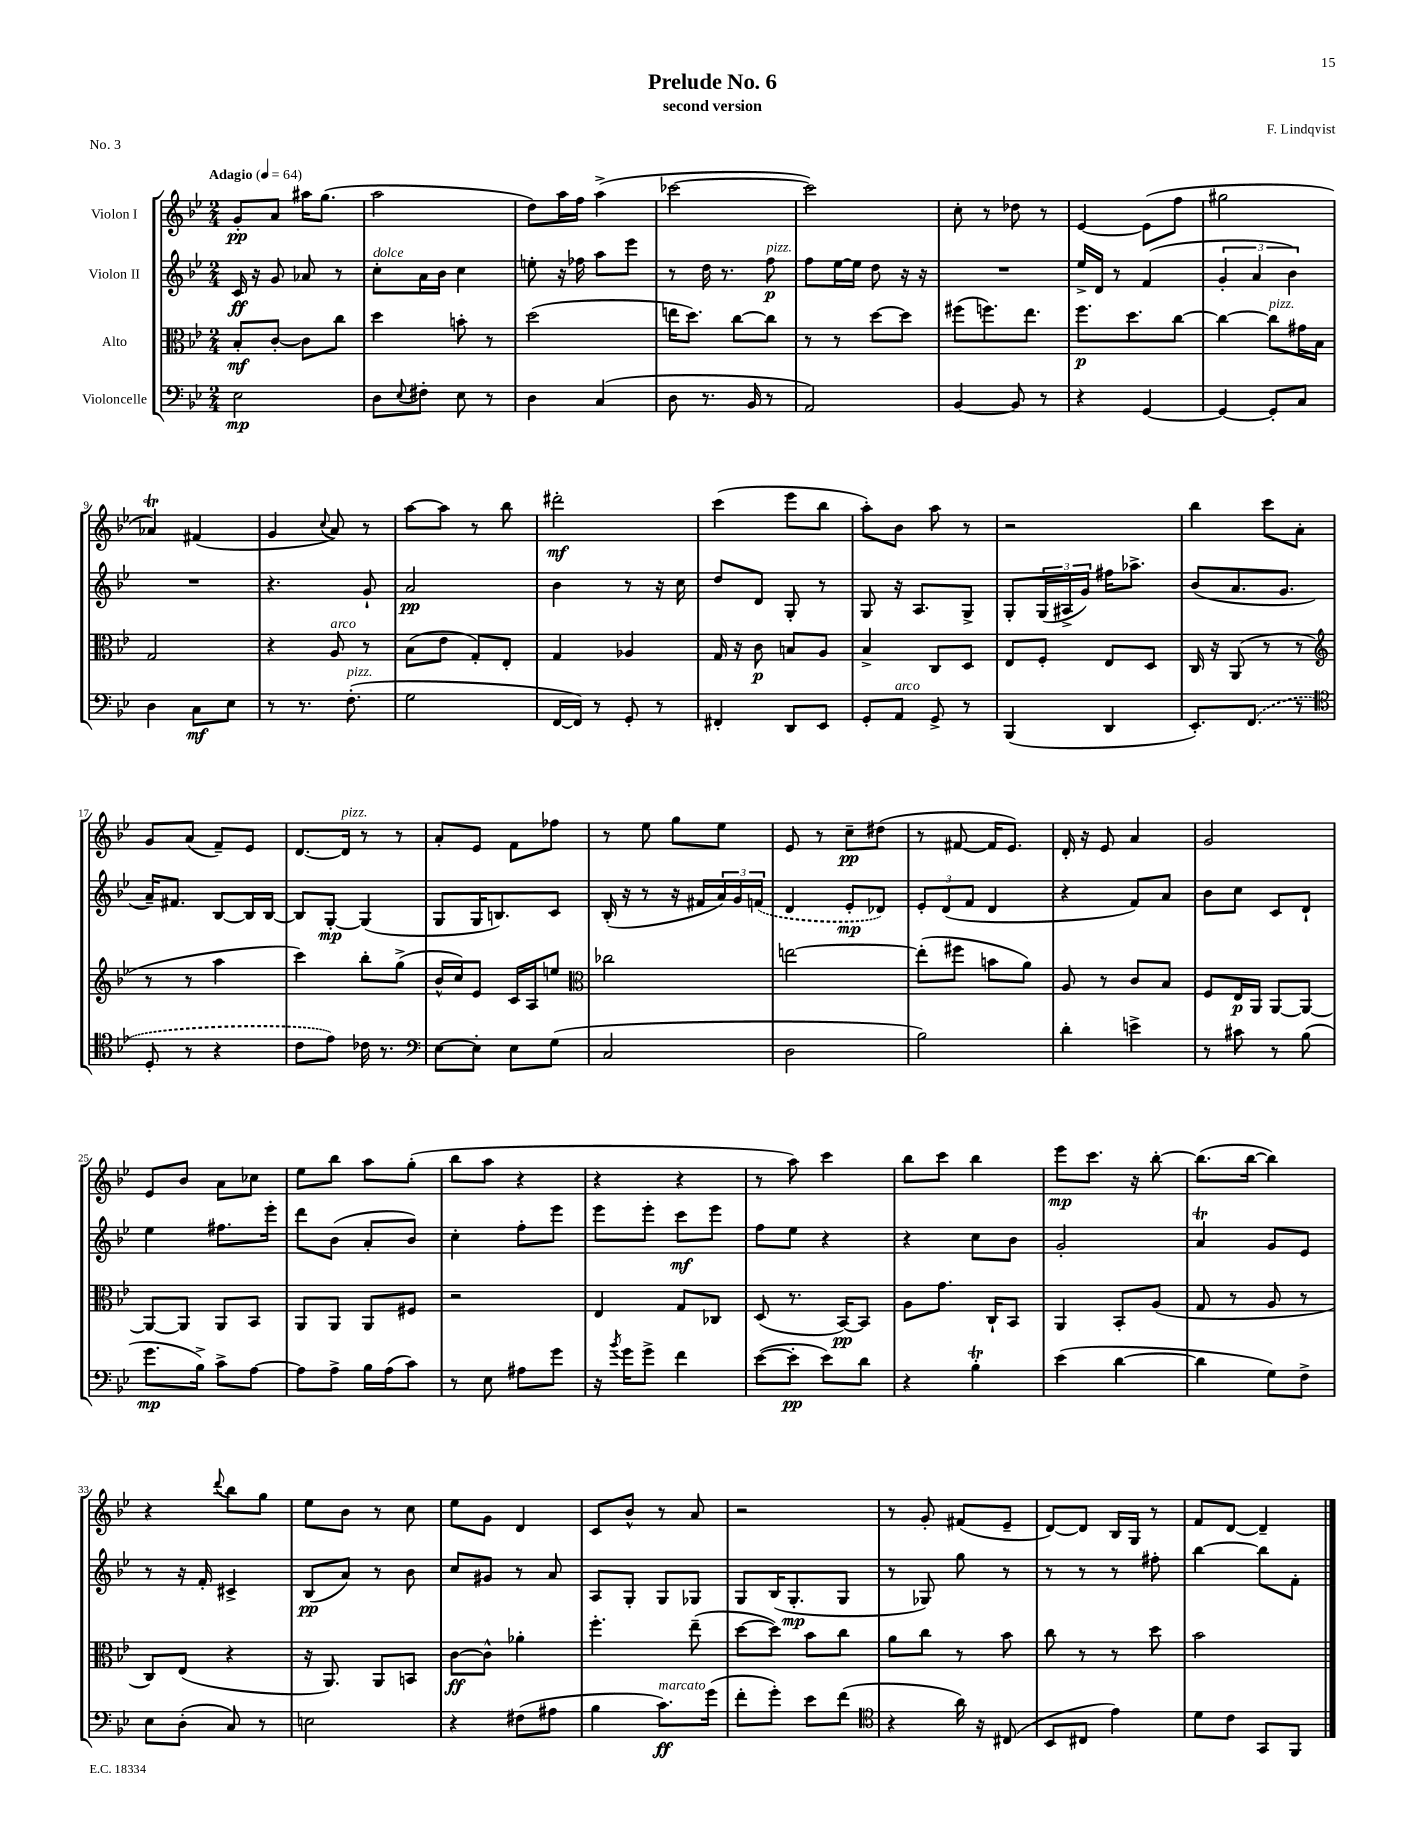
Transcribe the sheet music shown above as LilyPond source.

\header { title = "Prelude No. 6" composer = "F. Lindqvist" subtitle = "second version" piece = "No. 3" }
<<
\new StaffGroup <<
\new Staff = "s0" \with { instrumentName = "Violon I" } {
    \clef treble \key bes \major \numericTimeSignature \time 2/4 \tempo "Adagio" 4 = 64
    g'8-.\pp a'8 ais''16 g''8.( |
    a''2 |
    d''8) a''16 f''16 a''4->( |
    ces'''2~ |
    ces'''2) |
    c''8-. r8 des''8 r8 |
    ees'4~ ees'8( f''8 |
    gis''2 |
    aes'4\trill) fis'4( |
    g'4 \appoggiatura { c''8 } a'8) r8 |
    a''8~ a''8 r8 bes''8 |
    dis'''2-.\mf |
    c'''4( ees'''8 bes''8 |
    a''8-.) bes'8 a''8 r8 |
    r2 |
    bes''4 c'''8 a'8-. |
    g'8 a'8( f'8--) ees'8 |
    d'8.~ d'16^\markup { \italic "pizz." } r8 r8 |
    a'8-. ees'8 f'8 fes''8 |
    r8 ees''8 g''8 ees''8 |
    ees'8 r8 c''8--\pp dis''8( |
    r8 fis'8~ fis'16 ees'8.) |
    d'16-. r16 ees'8 a'4 |
    g'2 |
    ees'8 bes'8 a'8 ces''8 |
    ees''8 bes''8 a''8 g''8-.( |
    bes''8 a''8 r4 |
    r4 r4 |
    r8 a''8) c'''4 |
    bes''8 c'''8 bes''4 |
    ees'''8\mp c'''8. r16 bes''8~-. |
    bes''8.( bes''16~ bes''4) |
    r4 \appoggiatura { d'''8 } bes''8 g''8 |
    ees''8 bes'8 r8 c''8 |
    ees''8 g'8 d'4 |
    c'8 bes'8-^ r8 a'8 |
    r2 |
    r8 g'8-. fis'8( ees'8-- |
    d'8~) d'8 bes16 g16 r8 |
    f'8 d'8~ d'4-- \bar "|." |
}
\new Staff = "s1" \with { instrumentName = "Violon II" } {
    \clef treble \key bes \major \numericTimeSignature \time 2/4
    c'16\ff r16 g'8 aes'8 r8 |
    c''8-.^\markup { \italic "dolce" } a'16 bes'16 c''4 |
    e''8-. r16 fes''16 a''8 ees'''8 |
    r8 d''16 r8. f''8\p^\markup { \italic "pizz." } |
    f''8 ees''16~ ees''16 d''8 r16 r16 |
    R2 |
    ees''16-> d'16 r8 f'4( |
    \tuplet 3/2 { g'4-. a'4 bes'4) } |
    R2 |
    r4. g'8-! |
    a'2\pp |
    bes'4 r8 r16 c''16 |
    d''8 d'8 g8-. r8 |
    g8 r16 a8. g8-> |
    g8-. \tuplet 3/2 { g16( ais16-> g'16) } fis''16 aes''8.-> |
    bes'8( a'8. g'8. |
    a'16--) fis'8. bes8~ bes16 bes16~ |
    bes8 g8~-.\mp g4( |
    g8 g16 b8.) c'8 |
    bes16-.( r16 r8 r16 fis'16 \tuplet 3/2 { a'16) g'16 \once \slurDashed f'16( } |
    d'4 ees'8-.\mp des'8) |
    \tuplet 3/2 { ees'8-. d'8( f'8 } d'4 |
    r4 f'8) a'8 |
    bes'8 c''8 c'8 d'8-! |
    ees''4 fis''8. ees'''16-. |
    d'''8 bes'8( a'8-. bes'8) |
    c''4-. f''8-. ees'''8 |
    ees'''8 ees'''8-. c'''8\mf ees'''8 |
    f''8 ees''8 r4 |
    r4 c''8 bes'8 |
    g'2-. |
    a'4\trill g'8 ees'8 |
    r8 r16 f'16-. cis'4-> |
    bes8\pp( a'8) r8 bes'8 |
    c''8 gis'8 r8 a'8 |
    a8 g8-. g8 ges8 |
    g8 bes16( g8.-.\mp g8 |
    r8 ges8) g''8 r8 |
    r8 r8 r8 fis''8-. |
    bes''4~ bes''8 f'8-. \bar "|." |
}
\new Staff = "s2" \with { instrumentName = "Alto" } {
    \clef alto \key bes \major \numericTimeSignature \time 2/4
    bes8-.\mf c'8~-. c'8 c''8 |
    d''4 b'8-. r8 |
    d''2( |
    e''16 d''8.) c''8~ c''8 |
    r8 r8 d''8~ d''8 |
    fis''8( f''8.) ees''8. |
    f''8.\p d''8. c''8~ |
    c''4~ c''8^\markup { \italic "pizz." } gis'16 bes16 |
    g2 |
    r4 a8^\markup { \italic "arco" } r8 |
    bes8( ees'8 g8-.) ees8-. |
    g4 aes4 |
    g16 r16 c'8\p b8 a8 |
    bes4-> c8 d8 |
    ees8 f8-. ees8 d8 |
    c16 r16 a,8( r8 r8 |
    \clef treble r8 r8 a''4 |
    c'''4) bes''8-. g''8->( |
    bes'16-^ c''16) ees'8 c'16 a16 e''8 |
    \clef alto ces''2 |
    e''2~ |
    e''8-.( fis''8 b'8 a'8) |
    a8 r8 c'8 bes8 |
    f8 ees16\p a,16 a,8~ a,8~ |
    a,8~ a,8 a,8 bes,8 |
    a,8 a,8 a,8 fis8 |
    r2 |
    ees4 g8 ces8 |
    d8( r8. bes,16~\pp) bes,8 |
    a8 g'8. c16-! bes,8 |
    a,4 bes,8-. a8( |
    g8 r8 a8 r8 |
    c8) ees8( r4 |
    r16 a,8.) a,8 b,8 |
    c'8~\ff c'8-^ aes'4-. |
    f''4.-. ees''8--( |
    d''8~ d''8) bes'8 c''8 |
    a'8 c''8 r8 bes'8 |
    c''8 r8 r8 d''8 |
    bes'2 \bar "|." |
}
\new Staff = "s3" \with { instrumentName = "Violoncelle" } {
    \clef bass \key bes \major \numericTimeSignature \time 2/4
    ees2\mp |
    d8 \appoggiatura { ees8 } fis8-. ees8 r8 |
    d4 c4( |
    d8 r8. bes,16 r8 |
    a,2) |
    bes,4~ bes,8 r8 |
    r4 g,4~ |
    g,4~ g,8-. c8 |
    d4 c8\mf ees8 |
    r8 r8. f8.-.^\markup { \italic "pizz." }( |
    g2 |
    f,16~ f,16) r8 g,8-. r8 |
    fis,4-. d,8 ees,8 |
    g,8-. a,8^\markup { \italic "arco" } g,8-> r8 |
    bes,,4( d,4 |
    ees,8.-.) \once \slurDashed f,8.( r8 |
    \clef tenor d8-. r8 r4 |
    c'8 ees'8) ces'16 r8. |
    \clef bass ees8~ ees8-. ees8 g8( |
    c2 |
    d2 |
    bes2) |
    d'4-. e'4-> |
    r8 cis'8 r8 bes8( |
    g'8.\mp bes16->) c'8-> a8~ |
    a8 a8-> bes16 a16( c'8) |
    r8 ees8 ais8 g'8 |
    r16 \acciaccatura { bes'8 } g'16 g'8-> f'4 |
    ees'8~( ees'8-.\pp ees'8) d'8 |
    r4 bes4-.\trill |
    ees'4( d'4~ |
    d'4 g8) f8-> |
    ees8 d8-.( c8) r8 |
    e2 |
    r4 fis8( ais8 |
    bes4 c'8.\ff^\markup { \italic "marcato" }) g'16( |
    f'8-. g'8-.) ees'8 f'8( |
    \clef tenor r4 a'16) r16 cis8( |
    bes,8 cis8 ees'4) |
    d'8 c'8 g,8 f,8 \bar "|." |
}
>>
>>
